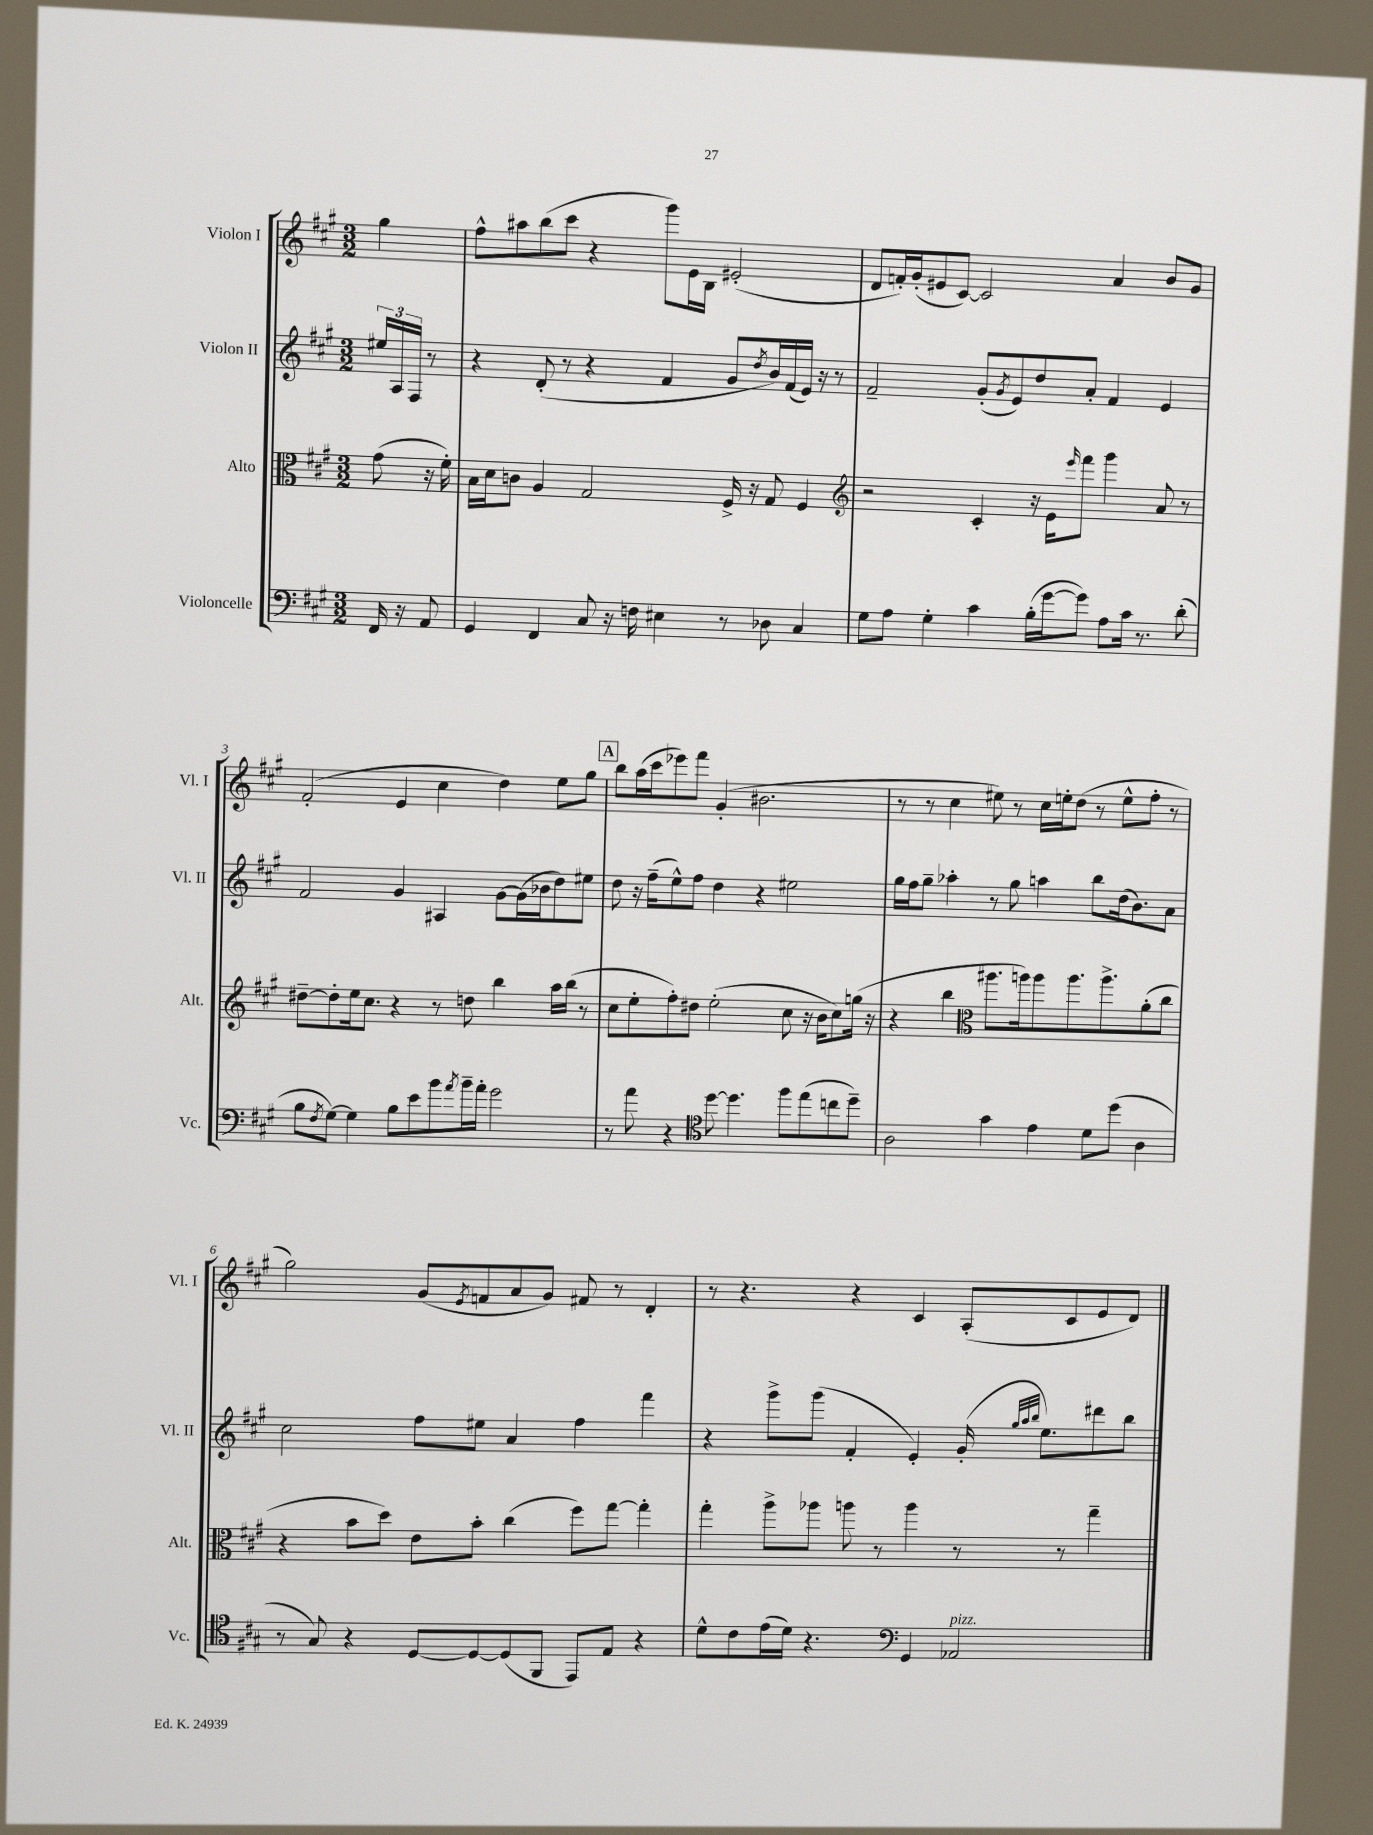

**kern	**kern	**kern	**kern
*staff4	*staff3	*staff2	*staff1
*clefF4	*clefC3	*clefG2	*clefG2
*k[f#c#g#]	*k[f#c#g#]	*k[f#c#g#]	*k[f#c#g#]
*M3/2	*M3/2	*M3/2	*M3/2
16FF#/	(8g#\	24ee#/LL	4gg#\
.	.	24A/	.
16r	.	.	.
.	.	24F#/JJ	.
8AA/	16r	8r	.
.	16f#'\)	.	.
=	=	=	=
4GG#/	16B\LL	4r	8ff#^^\L
.	16d\J	.	.
.	8c\J	.	8aa#\
4FF#/	4A/	(8d'/	(8bb\
.	.	8r	8ccc#\J
8C#/	2G#/	4r	4r
16r	.	.	.
16F\	.	.	.
4E#\	.	4f#/	8ggg#\L)
.	.	.	16e\L
.	.	.	16B\JJ
8r	16F#^/	8g#/L	(2e#'/
.	16r	.	.
.	.	8qdd/	.
8D-\	8G#/	16b/L)	.
.	.	(16f#/	.
4C#/	4F#/	16e/JJ)	.
.	.	16r	.
.	.	8r	.
=	=	=	=
*	*clefG2	*	*
8G#\L	2r	2f#~/	8d/L
8A\J	.	.	16f'/L)
.	.	.	(16g#'/J
4G#'\	.	.	8e#/
.	.	.	[8c#/J)
4c#\	4c#'/	(8g#'/L	2c#/]
.	.	8qg#/	.
.	.	8e/)	.
(16B'\LL	16r	8dd/	.
[16g#\J	16e\LK	.	.
.	16qqeee/	.	.
8g#\]J)	8fff#\J	8a'/J	.
8A\L	4ggg#\	4f#/	4a/
16c#\Jk	.	.	.
8.r	.	.	.
.	8a/	4e/	8b/L
(8d'\	8r	.	8g#/J
=	=	=	=
8B\L	[8dd#~\L	2f#/	(2f#'/
8qF#/	.	.	.
[8G#\J)	8dd#'\]	.	.
4G#\]	16ee\k	.	.
.	8.cc#\J	.	.
8B\L	4r	4g#/	4e/
8e\	.	.	.
8b\	8r	4A#/	4cc#\
8qa/	.	.	.
16b~\L	8dd\	.	.
16a'\JJ	.	.	.
2g#\	4bb\	[8g#\L	4dd\)
.	.	(16g#\]L	.
.	.	16b-\J	.
.	16aa\LL	8dd\)	8ee\L
.	(16bb\JJ	.	.
.	8r	8ee#\J	8gg#\J
=	=	=	=
8r	8cc#\L	8dd\	8bb\L
8a\	8ee'\	16r	(16aa\L
.	.	(16ff#~\LK	16ccc#\J
4r	8ff#'\)	8ee^^\)	8eee-\)
.	8dd#\J	8ff#\J	8fff#\J
*clefC4	*	*	*
[8dd\	(2ee'\	4dd\	(4g#'/
4.dd\]	.	.	.
.	.	4r	2.b#\
8ff#\L	8cc#\	2ee#\	.
(8ee\	16r	.	.
.	16b\LK	.	.
8cc\	8cc#\)	.	.
8dd~\J)	(16gg\Jk	.	.
.	16r	.	.
=	=	=	=
2A\	4r	16gg#\LL	8r
.	.	16ff#\J	.
.	.	8gg#~\J	8r
.	4bb\	4aa-'\	4cc#\
*	*clefC3	*	*
4g#\	8.aa#\L	8r	8ee#\)
.	.	8gg#\	8r
.	16aa\k)	.	.
4e\	8aa\	4aa\	16cc#\LL
.	.	.	16ee'\J
.	8.aa\	.	(8dd\J
8d\L	.	8bb\L	8r
.	8.aa^\	.	.
(8dd\J	.	(16dd\k	8ee^^\L
.	.	8.b\)	.
4A\	(8a'\	.	8ff#'\J
.	8cc#\J	8a\J	8r
=	=	=	=
8r	4r	2cc#\	2gg#\)
8G#/)	.	.	.
4r	8b\L	.	.
.	8dd\J)	.	.
[8D/L	8e\L	8ff#\L	(8g#/L
.	.	.	8qe/
8D/_	8b'\J	8ee#\J	8f/
(8D/]	(4cc#\	4a/	8a/
8FF#/J	.	.	8g#/J)
8EE/L)	8ff#\L)	4ff#\	8f#/
8E/J	[8gg#\J	.	8r
4r	4gg#'\]	4fff#\	4d'/
=	=	=	=
8d^^\L	4gg#'\	4r	8r
8c#\	.	.	4.r
(16e\L	8aa^\L	8ggg#^\L	.
16d\JJ)	.	.	.
4.r	8aa-\J	(8ggg#\J	.
.	8aa\	4f#'/	4r
.	8r	.	.
*clefF4	*	*	*
4GG#/	4aa\	4e'/)	4c#/
2AA-/	8r	(16g#'/	(8A'/L
.	.	32qqgg#/LLL	.
.	.	32qqaa/	.
.	.	32qqbb/JJJ	.
.	.	8.ee\L)	.
.	8r	.	8c#/
.	4gg#~\	8ddd#\	8e/
.	.	8bb\J	8d/J)
==	==	==	==
*-	*-	*-	*-
